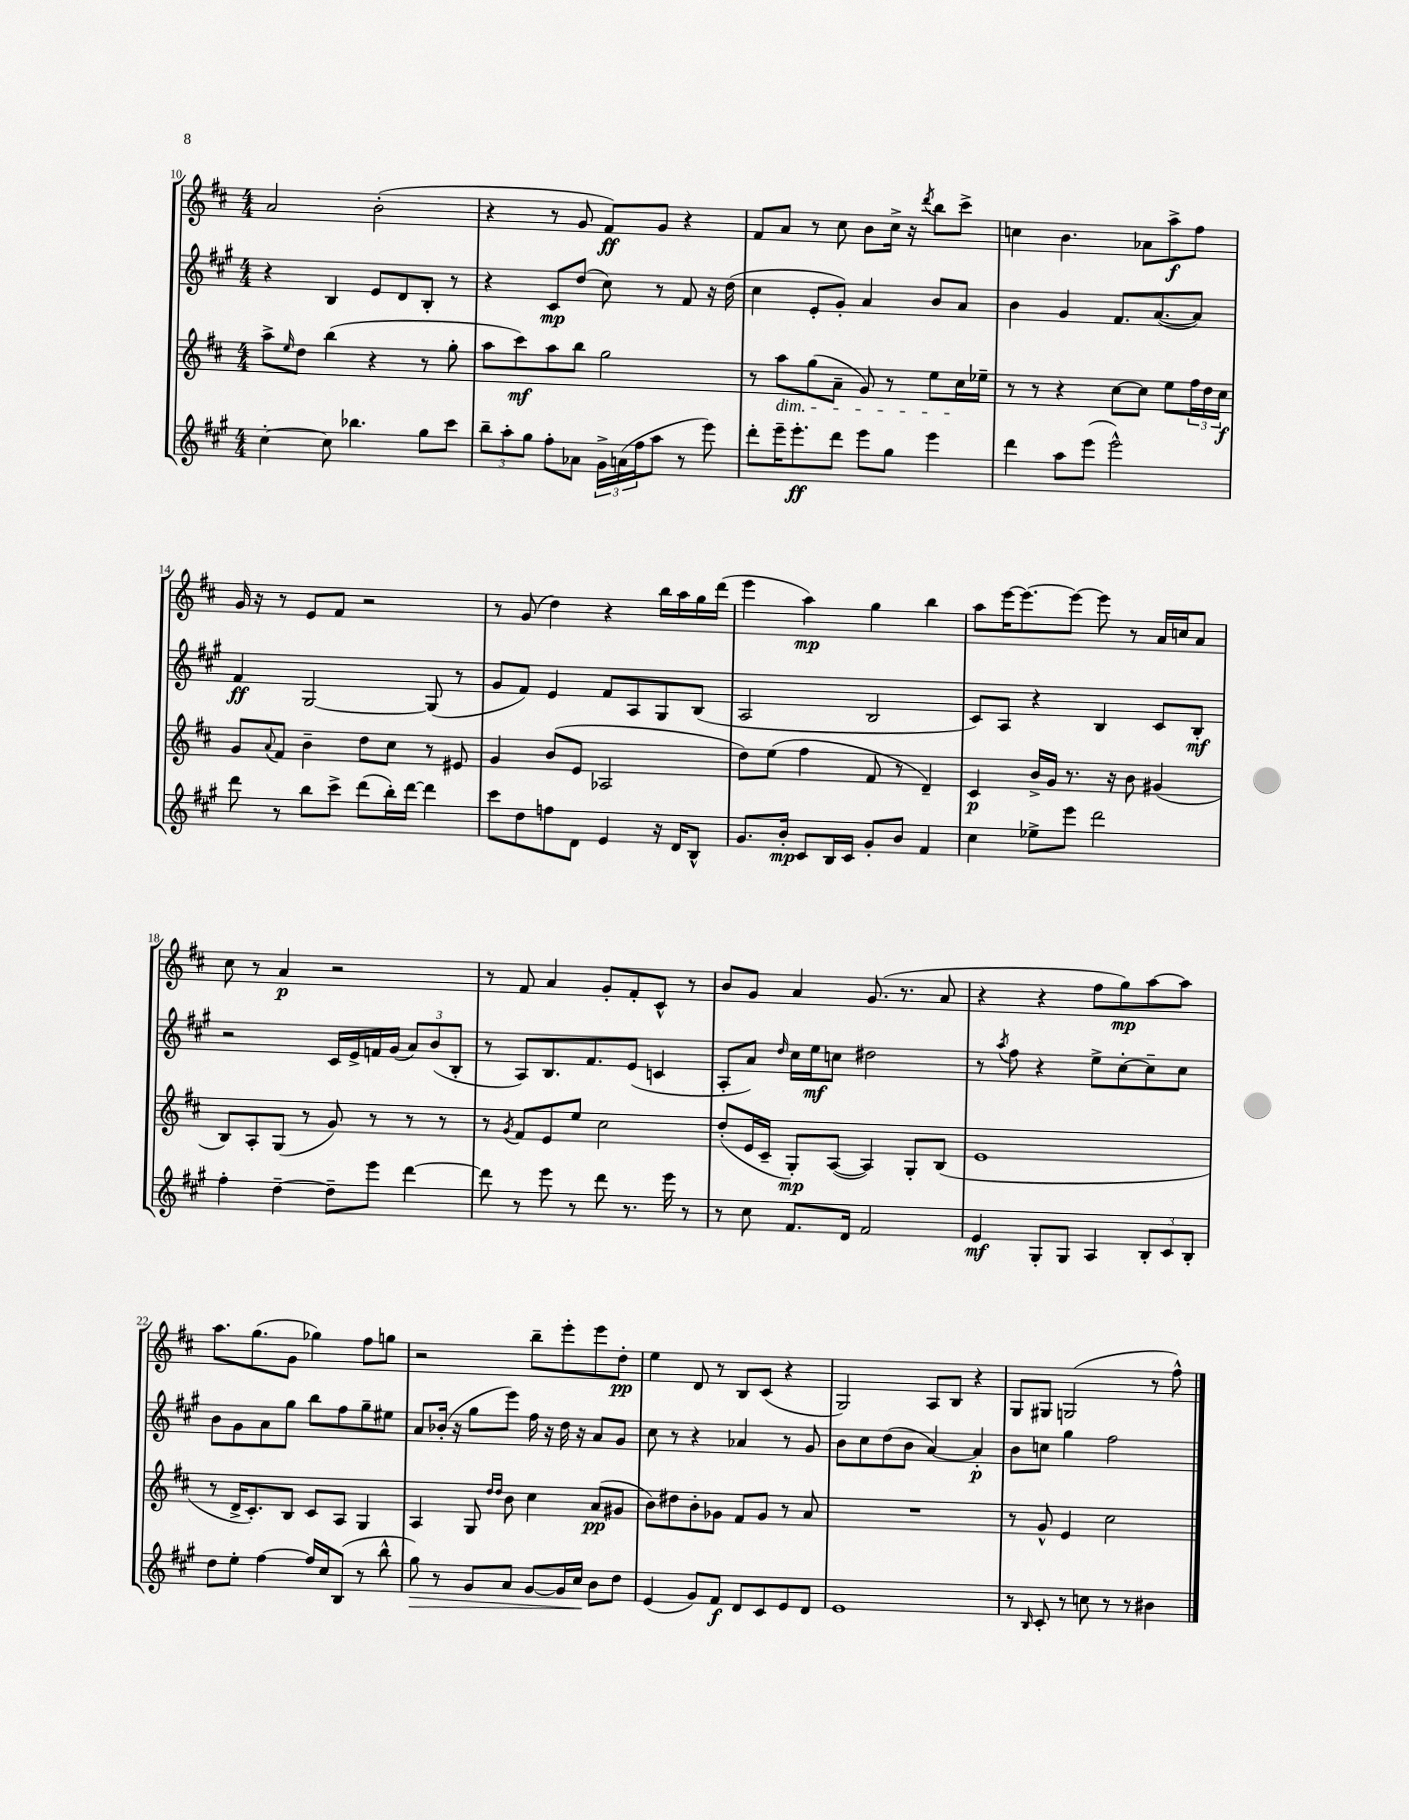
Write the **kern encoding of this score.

**kern	**dynam	**kern	**dynam	**kern	**dynam	**kern	**dynam
*part4	*part4	*part3	*part3	*part2	*part2	*part1	*part1
*staff4	*staff4	*staff3	*staff3	*staff2	*staff2	*staff1	*staff1
*clefG2	*	*clefG2	*	*clefG2	*	*clefG2	*
*k[f#c#g#]	*	*k[f#c#]	*	*k[f#c#g#]	*	*k[f#c#]	*
*M4/4	*	*M4/4	*	*M4/4	*	*M4/4	*
=10	=10	=10	=10	=10	=10	=10	=10
[4cc#'\	.	8aa^\L	.	4r	.	2a/	.
.	.	16qqee/	.	.	.	.	.
.	.	8dd\J	.	.	.	.	.
8cc#\]	.	(4bb\	.	4B/	.	.	.
4.bb-X\	.	.	.	.	.	.	.
.	.	4r	.	8e/L	.	(2b'\	.
.	.	.	.	8d/	.	.	.
8gg#\L	.	8r	.	8B'/J	.	.	.
8ccc#\J	.	8gg'\	.	8r	.	.	.
=11	=11	=11	=11	=11	=11	=11	=11
12bb~\L	.	8aa\L	.	4r	.	4r	.
12aa'\	.	.	.	.	.	.	.
.	.	8ccc#\)	mf	.	.	.	.
12gg#\J	.	.	.	.	.	.	.
8ff#'\L	.	8aa\	.	8c#/L	mp	8r	.
8a-X\J	.	8bb\J	.	(8dd/J	.	8g/	.
24g#^\LL	.	2gg\	.	8cc#\)	.	8f#/L)	ff
(24an\	.	.	.	.	.	.	.
24ff#\J	.	.	.	.	.	.	.
8aa\J	.	.	.	8r	.	8g/J	.
8r	.	.	.	8f#/	.	4r	.
8eee\)	.	.	.	16r	.	.	.
.	.	.	.	(16dd\	.	.	.
=12	=12	=12	=12	=12	=12	=12	=12
8ddd'\L	.	8r	.	4cc#\	.	8f#/L	.
!	!	!LO:TX:b:i:t=dim.	!	!	!	!	!
16eee~\K	.	8aa\L	.	.	.	8a/J	.
8.eee'\	ff	.	.	.	.	.	.
.	.	(8gg\	.	8e'/L	.	8r	.
8ddd\J	.	8a~\J	.	8g#'/J)	.	8cc#\	.
8eee\L	.	8g/)	.	4a/	.	8b\L	.
8gg#\J	.	8r	.	.	.	16cc#^\Jk	.
.	.	.	.	.	.	16r	.
.	.	.	.	.	.	8qddd/	.
4eee\	.	8ee\L	.	8b/L	.	8bb\L	.
.	.	16cc#\L	.	8a/J	.	8ccc#^\J	.
.	.	16ee-X~\JJ	.	.	.	.	.
=13	=13	=13	=13	=13	=13	=13	=13
4ddd\	.	8r	.	4b\	.	4ccn\	.
.	.	8r	.	.	.	.	.
8aa\L	.	4r	.	4g#/	.	4.b\	.
(8eee\J	.	.	.	.	.	.	.
2eee^^\)	.	[8cc#\L	.	8.f#/L	.	.	.
.	.	8cc#\J]	.	.	.	8a-X\L	.
.	.	.	.	([8.a/	.	.	.
.	.	8ee\L	.	.	.	8aa^\	f
.	.	24ff#\L	.	8a/J])	.	8ff#\J	.
.	.	24dd\	.	.	.	.	.
.	.	24cc#\JJ	f	.	.	.	.
!!LO:LB:g=z
=14	=14	=14	=14	=14	=14	=14	=14
8ddd\	.	8g/L	.	4f#/	ff	16g/	.
.	.	.	.	.	.	16r	.
.	.	8qqa/	.	.	.	.	.
8r	.	8f#/J	.	.	.	8r	.
8bb\L	.	4b~\	.	[2G#/	.	8e/L	.
8ccc#^\J	.	.	.	.	.	8f#/J	.
(8ddd\L	.	8dd\L	.	.	.	2r	.
16bb'\L)	.	8cc#\J	.	.	.	.	.
[16ddd\JJ	.	.	.	.	.	.	.
4ddd\]	.	8r	.	(8G#/]	.	.	.
.	.	8e#X/	.	8r	.	.	.
=15	=15	=15	=15	=15	=15	=15	=15
8ccc#\L	.	4g/	.	8g#/L	.	8r	.
8dd\	.	.	.	8f#/J)	.	(8g/	.
8ffn\	.	(8b/L	.	4e/	.	4dd\)	.
8d\J	.	8e/J	.	.	.	.	.
4e/	.	2A-X/	.	8f#/L	.	4r	.
.	.	.	.	8A/	.	.	.
16r	.	.	.	8G#/	.	16bb\LL	.
16d/KL	.	.	.	.	.	16aa\	.
8B^^/J	.	.	.	(8B/J	.	16gg\	.
.	.	.	.	.	.	(16ddd\JJ	.
=16	=16	=16	=16	=16	=16	=16	=16
8.g#/L	.	8dd\L)	.	2A/	.	4eee\	.
.	.	(8ee\J	.	.	.	.	.
16b'/Jk	mp	.	.	.	.	.	.
8c#/L	.	4ff#\	.	.	.	4aa\)	mp
16B/L	.	.	.	.	.	.	.
16c#/JJ	.	.	.	.	.	.	.
8g#'/L	.	8f#/	.	2B/	.	4gg\	.
8b/J	.	8r	.	.	.	.	.
4f#/	.	4d~/)	.	.	.	4bb\	.
=17	=17	=17	=17	=17	=17	=17	=17
4cc#\	.	4c#/	p	8c#/L)	.	8aa\L	.
.	.	.	.	8A/J	.	[16eee\K	.
.	.	.	.	.	.	8.eee\_	.
8ee-X^\L	.	16b^/LL	.	4r	.	.	.
.	.	16g/JJ	.	.	.	.	.
8eee\J	.	8.r	.	.	.	8eee\J_	.
2ddd\	.	.	.	4B/	.	8eee\]	.
.	.	16r	.	.	.	.	.
.	.	8b\	.	.	.	8r	.
.	.	(4g#X/	.	8c#/L	.	16a/LL	.
.	.	.	.	.	.	16ccn/J	.
.	.	.	.	8B'/J	mf	8a/J	.
!!LO:LB:g=z
=18	=18	=18	=18	=18	=18	=18	=18
4ff#'\	.	8B/L)	.	2r	.	8cc#\	.
.	.	8A'/	.	.	.	8r	.
[4dd~\	.	(8G/J	.	.	.	4a/	p
.	.	8r	.	.	.	.	.
8dd~\L]	.	8g/)	.	16c#/LL	.	2r	.
.	.	.	.	16e^/	.	.	.
8eee\J	.	8r	.	16fn/	.	.	.
.	.	.	.	(16g#/JJ	.	.	.
[4ddd\	.	8r	.	12a/L)	.	.	.
.	.	.	.	(12b/	.	.	.
.	.	8r	.	.	.	.	.
.	.	.	.	12B'/J	.	.	.
=19	=19	=19	=19	=19	=19	=19	=19
8ddd\]	.	8r	.	8r	.	8r	.
.	.	8qg/	.	.	.	.	.
8r	.	8f#/L	.	8A/L)	.	8f#/	.
8eee\	.	8e/	.	8.B/	.	4a/	.
8r	.	8ee/J	.	.	.	.	.
.	.	.	.	8.f#/	.	.	.
8ddd\	.	2cc#\	.	.	.	8g'/L	.
8.r	.	.	.	(8e/J	.	8f#'/	.
.	.	.	.	4cn/	.	8c#^^/J	.
16eee\	.	.	.	.	.	.	.
8r	.	.	.	.	.	8r	.
=20	=20	=20	=20	=20	=20	=20	=20
8r	.	(8dd'/L	.	8A'/L	.	8b/L	.
8cc#\	.	16e/L	.	8a/J)	.	8g/J	.
.	.	16c#~/JJ	.	.	.	.	.
.	.	.	.	16qqdd/	.	.	.
8.f#/L	.	8G'/L)	mp	16cc#\LL	.	4a/	.
.	.	.	.	16ee\J	mf	.	.
.	.	([8A/J	.	8ccn\J	.	.	.
16d/Jk	.	.	.	.	.	.	.
2f#/	.	4A/])	.	2dd#X\	.	(8.g/	.
.	.	.	.	.	.	8.r	.
.	.	8G'/L	.	.	.	.	.
.	.	(8B/J	.	.	.	8a/	.
=21	=21	=21	=21	=21	=21	=21	=21
4e/	mf	1e	.	8r	.	4r	.
.	.	.	.	8qaa/	.	.	.
.	.	.	.	8ff#\	.	.	.
8G#'/L	.	.	.	4r	.	4r	.
8G#/J	.	.	.	.	.	.	.
4A/	.	.	.	8ee^\L	.	8ff#\L	.
.	.	.	.	[8cc#'\	.	8gg\)	mp
12B'/L	.	.	.	8cc#~\]	.	[8aa\	.
12c#/	.	.	.	.	.	.	.
.	.	.	.	8cc#\J	.	8aa\J]	.
12B'/J	.	.	.	.	.	.	.
!!LO:LB:g=z
=22	=22	=22	=22	=22	=22	=22	=22
8dd\L	.	8r	.	8b\L	.	8.aa\L	.
8ee'\J	.	16d^/KL	.	8g#\	.	.	.
.	.	8.c#'/)	.	.	.	(8.gg\	.
[4ff#\	.	.	.	8a\	.	.	.
.	.	8B/J	.	8gg#\J	.	8g\J	.
16ff#/LL]	.	8c#/L	.	8bb\L	.	4gg-X\)	.
16cc#/J	.	.	.	.	.	.	.
(8B/J	.	8A/J	.	8ff#\	.	.	.
8r	.	4G/	.	8gg#~\	.	8ff#\L	.
8bb^^\	.	.	.	8ee#X\J	.	8ggn\J	.
=23	=23	=23	=23	=23	=23	=23	=23
!	!LO:HP:b	!	!	!	!	!	!
8gg#\)	>	4A/	.	8a/L	.	2r	.
8r	.	.	.	(16b-X'/Jk	.	.	.
.	.	.	.	16r	.	.	.
8g#/L	.	8G/	.	8gg#\L	.	.	.
.	.	16qqdd/LL	.	.	.	.	.
.	.	16qqdd/JJ	.	.	.	.	.
8a/J	.	8b\	.	8eee\J)	.	.	.
[8g#/L	.	4cc#\	.	16ff#\	.	8bb~\L	.
.	.	.	.	16r	.	.	.
16g#/L]	.	.	.	16dd\	.	8eee'\	.
16cc#/JJ	.	.	.	16r	.	.	.
8b\L	]	(8a/L	pp	8a/L	.	8eee\	.
8dd\J	.	8g#X/J	.	8g#/J	.	8dd'\J	pp
=24	=24	=24	=24	=24	=24	=24	=24
(4e/	.	8b\L)	.	8cc#\	.	4ee\	.
.	.	8dd#X\	.	8r	.	.	.
8g#/L)	.	8b'\	.	4r	.	8d/	.
8f#/J	f	8g-X\J	.	.	.	8r	.
8d/L	.	8f#/L	.	4a-X/	.	8B/L	.
8c#/	.	8g-/J	.	.	.	(8c#/J	.
8e/	.	8r	.	8r	.	4r	.
8d/J	.	8a/	.	8g#/	.	.	.
=25	=25	=25	=25	=25	=25	=25	=25
1e	.	1r	.	8b\L	.	2G/)	.
.	.	.	.	8cc#\	.	.	.
.	.	.	.	(8dd\	.	.	.
.	.	.	.	8b\J	.	.	.
.	.	.	.	[4a/)	.	8A/L	.
.	.	.	.	.	.	8B/J	.
.	.	.	.	4a'/]	p	4r	.
=26	=26	=26	=26	=26	=26	=26	=26
8r	.	8r	.	8b\L	.	8G/L	.
16qqB/	.	.	.	.	.	.	.
8c#'/	.	8g^^/	.	8ccn\J	.	8G#X/J	.
8r	.	4e/	.	4gg#\	.	(2Gn/	.
8ccn\	.	.	.	.	.	.	.
8r	.	2cc#\	.	2ff#\	.	.	.
8r	.	.	.	.	.	.	.
4b#X\	.	.	.	.	.	8r	.
.	.	.	.	.	.	8ff#^^\)	.
==	==	==	==	==	==	==	==
*-	*-	*-	*-	*-	*-	*-	*-
